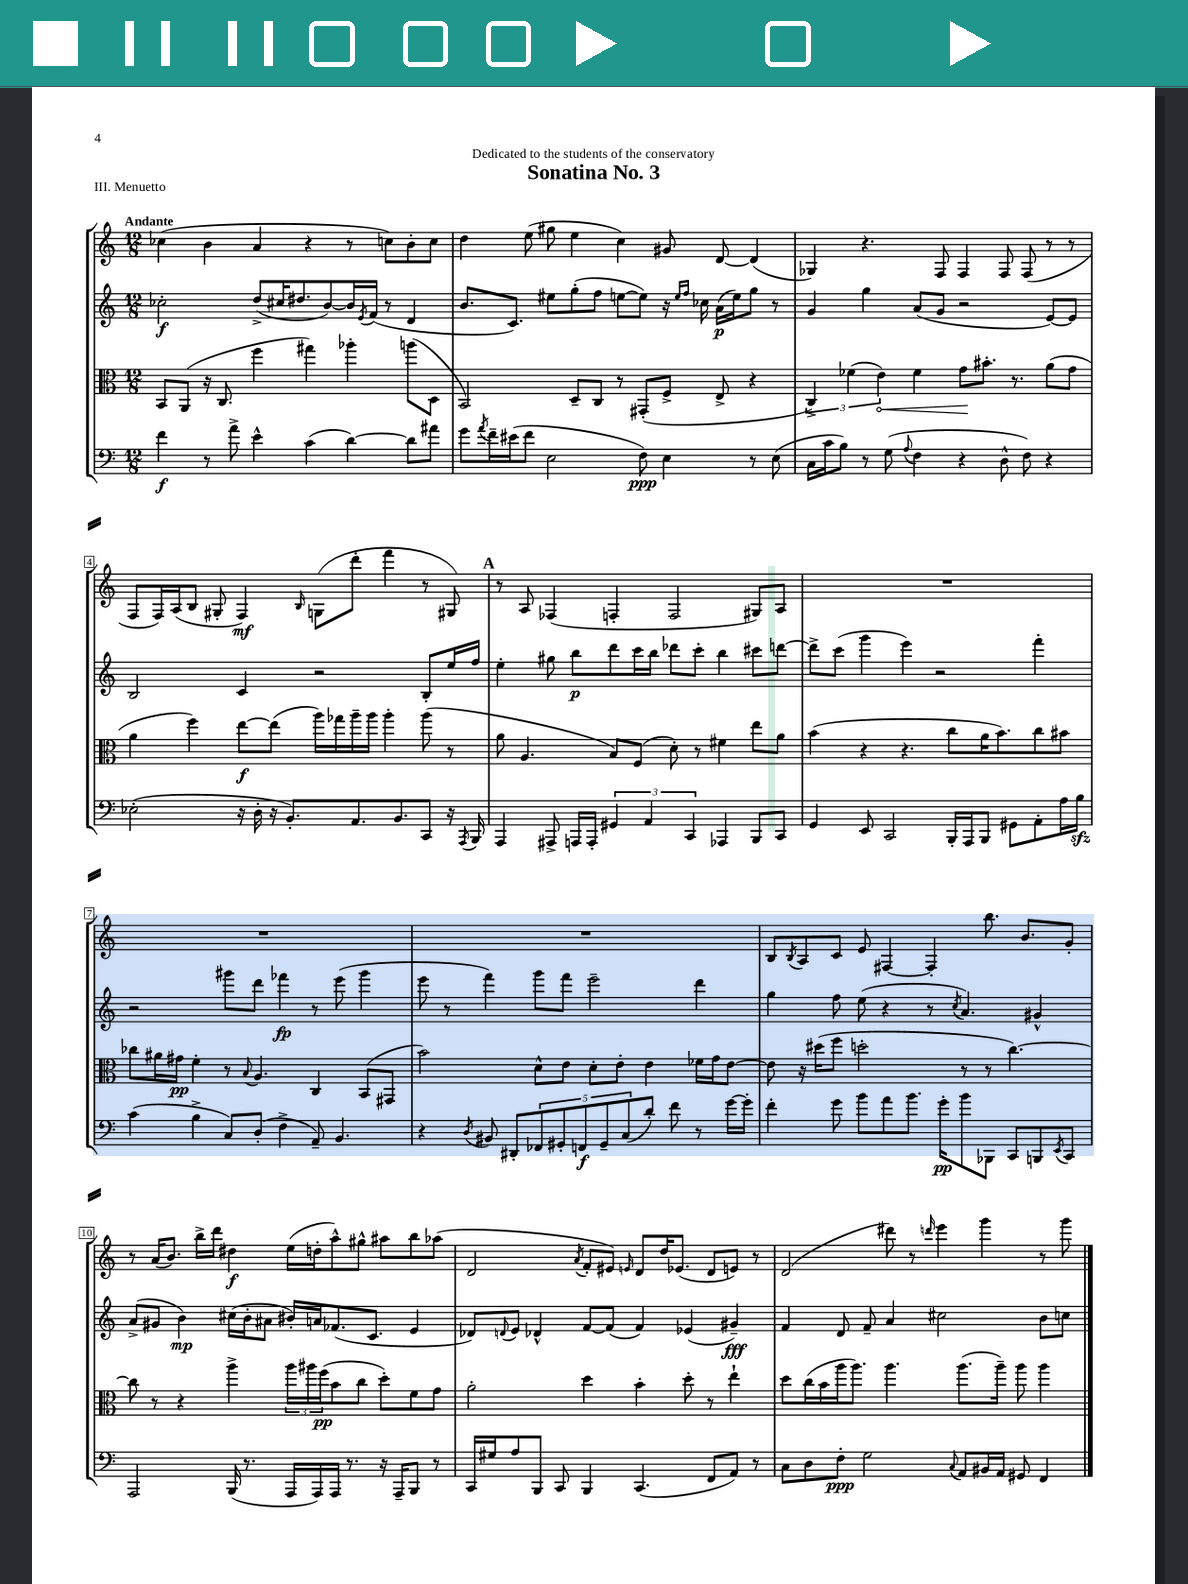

**kern	**kern	**kern	**kern
*staff4	*staff3	*staff2	*staff1
*clefF4	*clefC3	*clefG2	*clefG2
*k[]	*k[]	*k[]	*k[]
*M12/8	*M12/8	*M12/8	*M12/8
4f	8BB	2cc-'	(4cc-
.	(8AA	.	.
8r	16r	.	4b
.	8.C	.	.
8a^	.	.	.
4e^^	4ff	(8dd^	4a
.	.	16cc#	.
.	.	8.dd#	.
(4c	4gg#)	.	4r
.	.	[8b)	.
[4d)	4aa-'	16b]	8r
.	.	8qe	.
.	.	(16f	.
.	.	8r	8cc)
8d]	(8aa	4d	8b'
8a#	8D	.	8cc
=	=	=	=
8g	2BB)	8.b	4dd
8qa	.	.	.
16f~	.	.	.
(16e#	.	8.c)	.
8f	.	.	(8ee
2E	.	8ee#	8gg#
.	8D~	(8gg'	4ee
.	8C	8ff	.
.	8r	[8ee	4cc)
8F)	(8GG#'	8ee])	.
4E	8F^	16r	8g#
.	.	16qqee	.
.	.	16qqff	.
.	.	16cc-	.
.	8E^	(16a	[8d
.	.	16ee)	.
8r	4r	8gg	(4d]
(8E	.	8r	.
=	=	=	=
16C	6C^)	4g	4G-)
16c	.	.	.
8B)	.	.	.
.	(6f-	.	.
8r	.	4gg	4.r
.	6e)	.	.
(8G	.	.	.
8qqA	.	.	.
4F	4f-	(8a	.
.	.	8g	8F
4r	8g	2r	4F
.	8.b#'	.	.
8D^^	.	.	8F
.	8.r	.	.
8F)	.	.	(8F
4r	(8a	[8e)	8r
.	8g	8e]	8r
=	=	=	=
(2E-'	4a	2B	8F
.	.	.	16F)
.	.	.	(16A
.	4ff)	.	8B
.	.	.	8G#'
16r	[8ee	4c	4F)
16D'	.	.	.
16r	(8ee]	.	.
8.BB')	.	.	.
.	.	.	16qqB
.	16aa)	2r	(8G
.	16gg-	.	.
8.AA	16aa~	.	8ddd'
.	16aa	.	.
.	4aa'	.	4fff
8.BB	.	.	.
8CC	(8aa	8B'	8r
16r	8r	16ee	8G#)
8qAAA	.	.	.
16BBB	.	16ff	.
=	=	=	=
4AAA	8a	4ee'	8r
.	4.A	.	8A
8AAA#^	.	8gg#	(4F-
16AAA	.	8bb	.
16AAA'	.	.	.
6GG#	8B)	8ddd	4F'
.	(8F	16ccc	.
6AA	.	.	.
.	.	16bb	.
.	8d')	8ddd-	2F
6CC	.	.	.
.	8r	8ccc'	.
4AAA-	4f#	4bb	.
8BBB	8ee	8ccc#	8G#)
8CC	8a	[8ddd	8A
=	=	=	=
4GG	(4b	8ddd^]	1.r
.	.	(8ccc	.
8EE	4r	4ggg	.
2CC	.	.	.
.	4.r	4eee)	.
.	.	2r	.
16BBB'	8cc	.	.
16AAA	.	.	.
8BBB	16a	.	.
.	8.b)	.	.
8GG#	.	.	.
8AA'	8cc	4fff'	.
16A	8b#	.	.
16B	.	.	.
=	=	=	=
(4c	8cc-	2r	1.r
.	16a#	.	.
.	16g#	.	.
4B^	4f'	.	.
8C)	8r	8ggg#	.
.	8qqB	.	.
(8D'	4.A	8ddd	.
4F^	.	4fff-	.
8AA~)	4C	8r	.
4.BB	.	(8eee	.
.	(8BB	4ggg#	.
.	8GG#	.	.
=	=	=	=
4r	2b)	8eee	1.r
.	.	8r	.
8qD	.	.	.
8BB#	.	4fff)	.
8DD#'	.	.	.
10FF-	8d^^	8ggg	.
10GG#'	.	.	.
.	8e	8fff	.
10FF	.	.	.
.	8d'	2eee~	.
10GG#~	.	.	.
.	8e'	.	.
(10C	.	.	.
8d')	4e	.	.
8f	.	.	.
8r	16f-	4ddd	.
.	16g	.	.
[16g	[8e	.	.
16g']	.	.	.
=	=	=	=
4f'	8e]	4gg	8B
.	.	.	8qB
.	16r	.	8A
.	(16dd#	.	.
8g	8ff	8ff	8c
8b	2dd'	(8ee	8e
8a	.	4r	[4F#
8.b	.	.	.
.	.	8r	4F#']
16g'	.	.	.
.	.	8qcc	.
8b	8r	4.a)	.
8BBB-	8r	.	8.bb
8CC	[4.cc)	.	.
.	.	.	8.b
8BBB	.	4g#^^	.
8qEE	.	.	.
8CC	.	.	8g'
=	=	=	=
2AAA	8cc]	(8a^	8r
.	8r	8g#	(16a
.	.	.	8.b)
.	4r	4b)	.
.	.	.	16bb^
.	.	.	16ddd
(16BBB	4aa^	(16cc#	4dd#
8.r	.	16b'	.
.	.	8a#	.
16AAA	24aa	16b#')	(16ee
.	24aa#	.	.
16AAA)	.	16a	16dd'
.	(24ff	.	.
16AAA	8b	(8.f-	8aa^^)
8.r	.	.	.
.	8cc	.	8gg#^^
.	.	8.c	.
16r	8dd')	.	8aa#
16AAA~	.	.	.
8BBB	8f	4e	8bb
8r	8g	.	(8aa-
=	=	=	=
16CC	2a'	8d-)	2d
16G#	.	.	.
.	.	8qqd	.
8A	.	8e	.
8BBB	.	4d-^^	.
8CC	.	.	.
.	.	.	8qa
4BBB	4dd	[8f	8f'
.	.	(8f]	8e#)
.	.	.	16qqe
(4.CC	4b'	4f)	8d
.	.	.	16dd
.	.	.	(8.e-
.	8dd'	(4e-	.
8FF	8r	.	8d
8AA)	4ee`	4g#~)	8e)
8r	.	.	8r
=	=	=	=
8C	8dd	4f	(2d
8D	(16cc	.	.
.	16b	.	.
8F'	16aa	8d	.
.	8.aa)	.	.
2G	.	8f~	.
.	4.aa	4a	8ddd#)
.	.	.	8r
.	.	.	16qqddd
.	.	2cc#	4eee
8qqC	.	.	.
8AA	(8.aa	.	.
16BB#	.	.	4ggg
16AA	16aa~)	.	.
8GG#	8aa	.	.
4FF	4aa	8b	8r
.	.	8cc	8ggg
==	==	==	==
*-	*-	*-	*-
